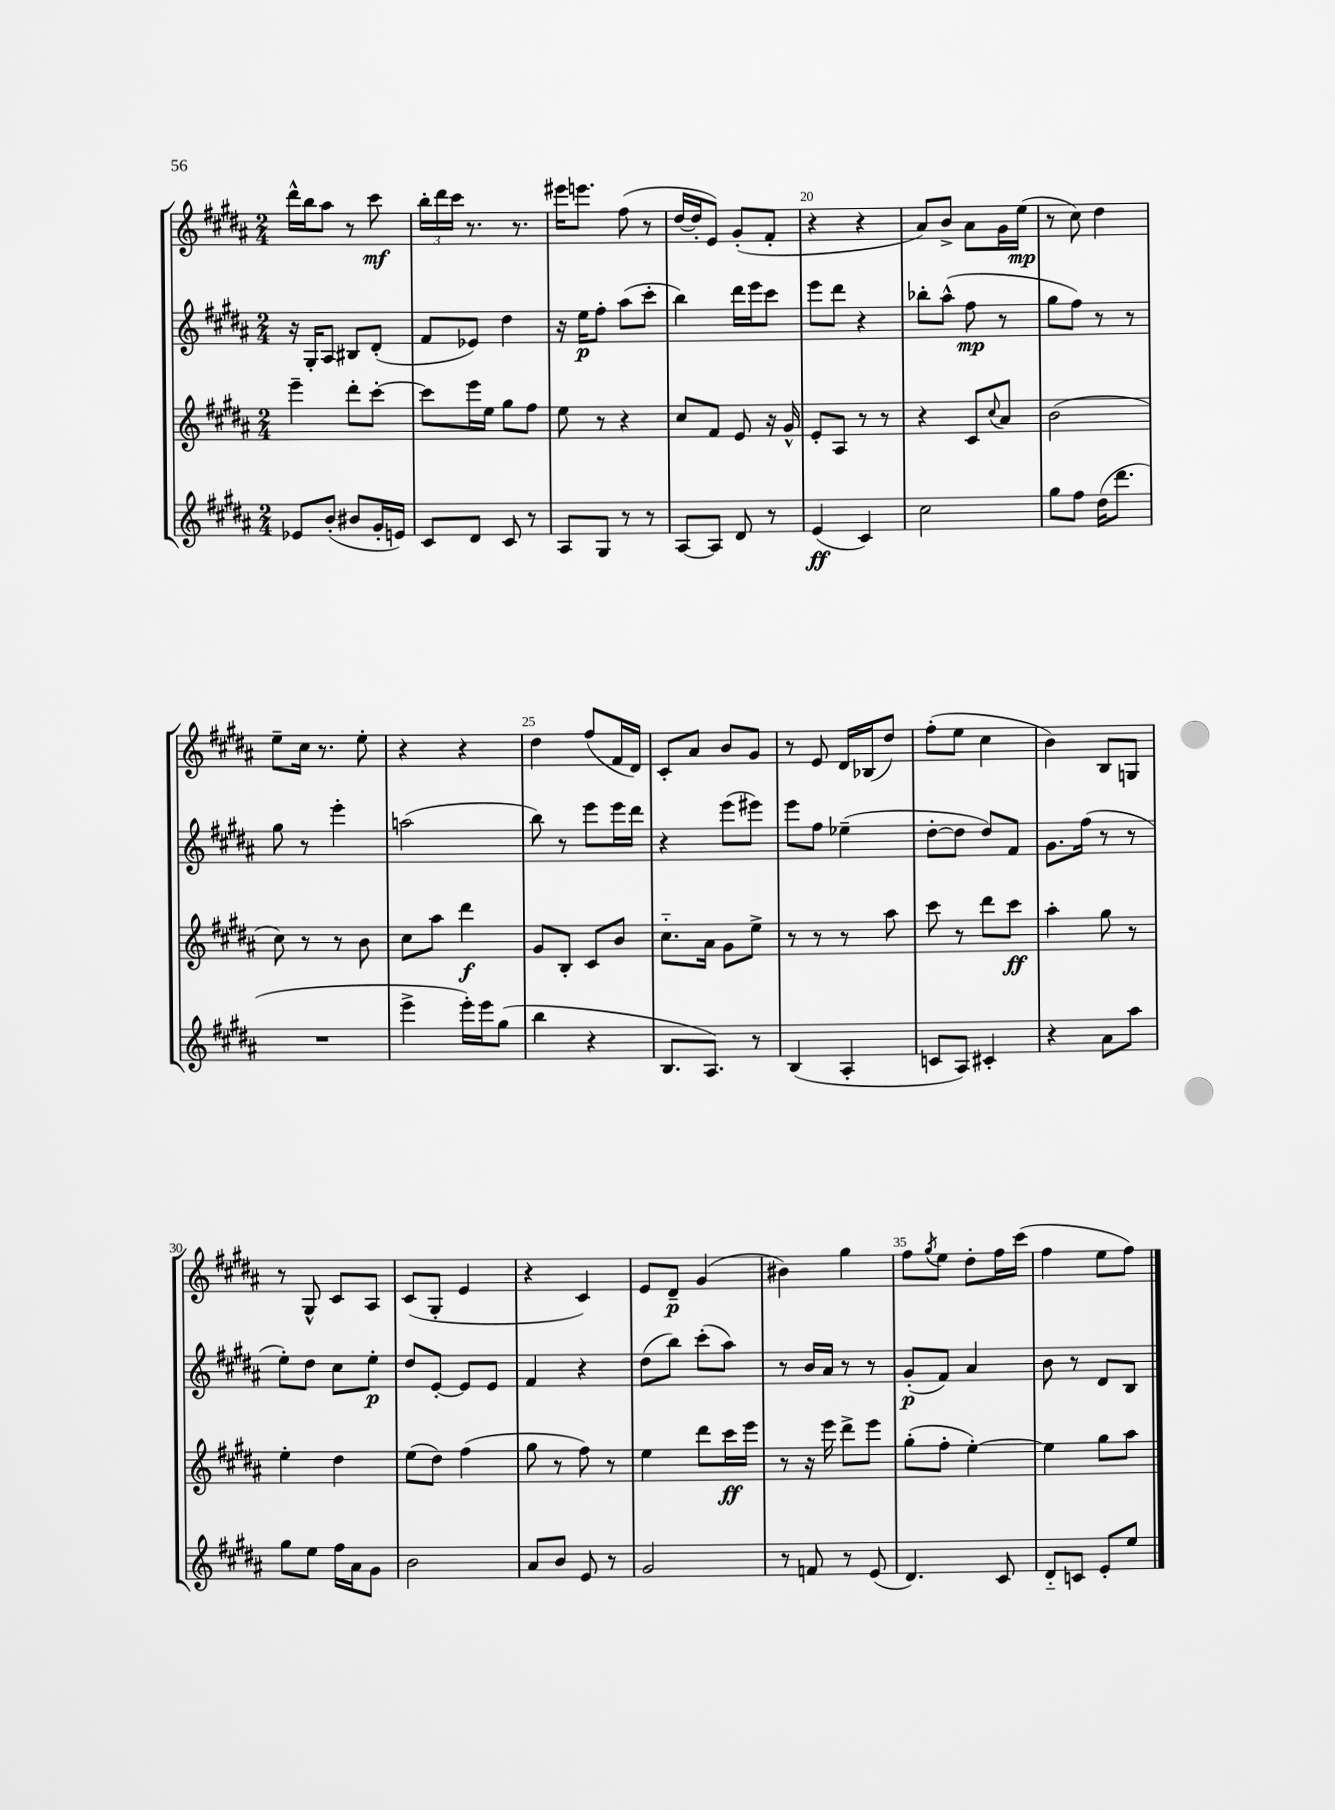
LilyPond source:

<<
\new StaffGroup <<
\new Staff = "s0" {
    \clef treble \key b \major \numericTimeSignature \time 2/4
    dis'''16-^ b''16 ais''8 r8 cis'''8\mf |
    \tuplet 3/2 { b''16-. dis'''16 cis'''16 } r8. r8. |
    eis'''16 e'''8. fis''8( r8 |
    dis''16~ dis''16-. e'8) gis'8-.( fis'8-. |
    r4 r4 |
    ais'8) b'8-> ais'8 gis'16 e''16\mp( |
    r8 cis''8) dis''4 |
    e''8-- cis''16 r8. e''8-. |
    r4 r4 |
    dis''4 fis''8( fis'16 dis'16) |
    cis'8-. ais'8 b'8 gis'8 |
    r8 e'8 dis'16 bes16( dis''8) |
    fis''8-.( e''8 cis''4 |
    b'4) b8 g8 |
    r8 gis8-^ cis'8 ais8 |
    cis'8( gis8-. e'4 |
    r4 cis'4) |
    e'8 dis'8--\p gis'4( |
    bis'4) gis''4 |
    fis''8 \acciaccatura { gis''8 } e''8 dis''8-. fis''16 cis'''16( |
    fis''4 e''8 fis''8) \bar "|." |
}
\new Staff = "s1" {
    \clef treble \key b \major \numericTimeSignature \time 2/4
    r16 gis16-. ais8 bis8 dis'8-.( |
    fis'8 ees'8) dis''4 |
    r16 e''16\p fis''8-. ais''8( cis'''8-. |
    b''4) dis'''16 e'''16 cis'''8 |
    e'''8 dis'''8 r4 |
    bes''8-. ais''8-^( fis''8\mp r8 |
    gis''8 fis''8) r8 r8 |
    gis''8 r8 e'''4-. |
    a''2( |
    b''8) r8 e'''8 e'''16 dis'''16 |
    r4 e'''8( eis'''8) |
    e'''8 fis''8 ees''4--( |
    dis''8~-. dis''8 dis''8) fis'8 |
    gis'8. fis''16( r8 r8 |
    e''8-.) dis''8 cis''8 e''8-.\p |
    dis''8 e'8~-. e'8 e'8 |
    fis'4 r4 |
    dis''8( b''8) cis'''8-.( ais''8) |
    r8 b'16 ais'16 r8 r8 |
    gis'8-.\p( fis'8) ais'4 |
    b'8 r8 dis'8 b8 \bar "|." |
}
\new Staff = "s2" {
    \clef treble \key b \major \numericTimeSignature \time 2/4
    e'''4-- dis'''8-. cis'''8~-. |
    cis'''8 e'''16 e''16 gis''8 fis''8 |
    e''8 r8 r4 |
    cis''8 fis'8 e'8 r16 gis'16-^ |
    e'8-. ais8 r8 r8 |
    r4 cis'8 \appoggiatura { cis''8 } ais'8 |
    b'2( |
    cis''8) r8 r8 b'8 |
    cis''8 ais''8 dis'''4\f |
    gis'8 b8-. cis'8 b'8 |
    cis''8.-_ ais'16 gis'8 e''8-> |
    r8 r8 r8 ais''8 |
    cis'''8 r8 dis'''8 cis'''8\ff |
    ais''4-. gis''8 r8 |
    e''4-. dis''4 |
    e''8( dis''8) fis''4( |
    gis''8 r8 fis''8) r8 |
    e''4 dis'''8 cis'''16\ff e'''16 |
    r8 r16 e'''16 dis'''8-> e'''8 |
    gis''8-.( fis''8-. e''4~-.) |
    e''4 gis''8 ais''8 \bar "|." |
}
\new Staff = "s3" {
    \clef treble \key b \major \numericTimeSignature \time 2/4
    ees'8 b'8-.( bis'8 gis'16-. e'16) |
    cis'8 dis'8 cis'8 r8 |
    ais8 gis8 r8 r8 |
    ais8~ ais8 dis'8 r8 |
    e'4\ff( cis'4) |
    cis''2 |
    gis''8 fis''8 dis''16( dis'''8. |
    R2 |
    e'''4-> e'''16-.) e'''16 gis''8( |
    b''4 r4 |
    b8. ais8.) r8 |
    b4( ais4-. |
    c'8 ais8) cis'4-. |
    r4 ais'8 ais''8 |
    gis''8 e''8 fis''16 ais'16 gis'8 |
    b'2 |
    ais'8 b'8 e'8 r8 |
    gis'2 |
    r8 f'8 r8 e'8( |
    dis'4.) cis'8 |
    dis'8-_ c'8 e'8-. e''8 \bar "|." |
}
>>
>>
\layout { \context { \Score currentBarNumber = #16 \override BarNumber.break-visibility = ##(#f #t #t) barNumberVisibility = #(every-nth-bar-number-visible 5) } }
